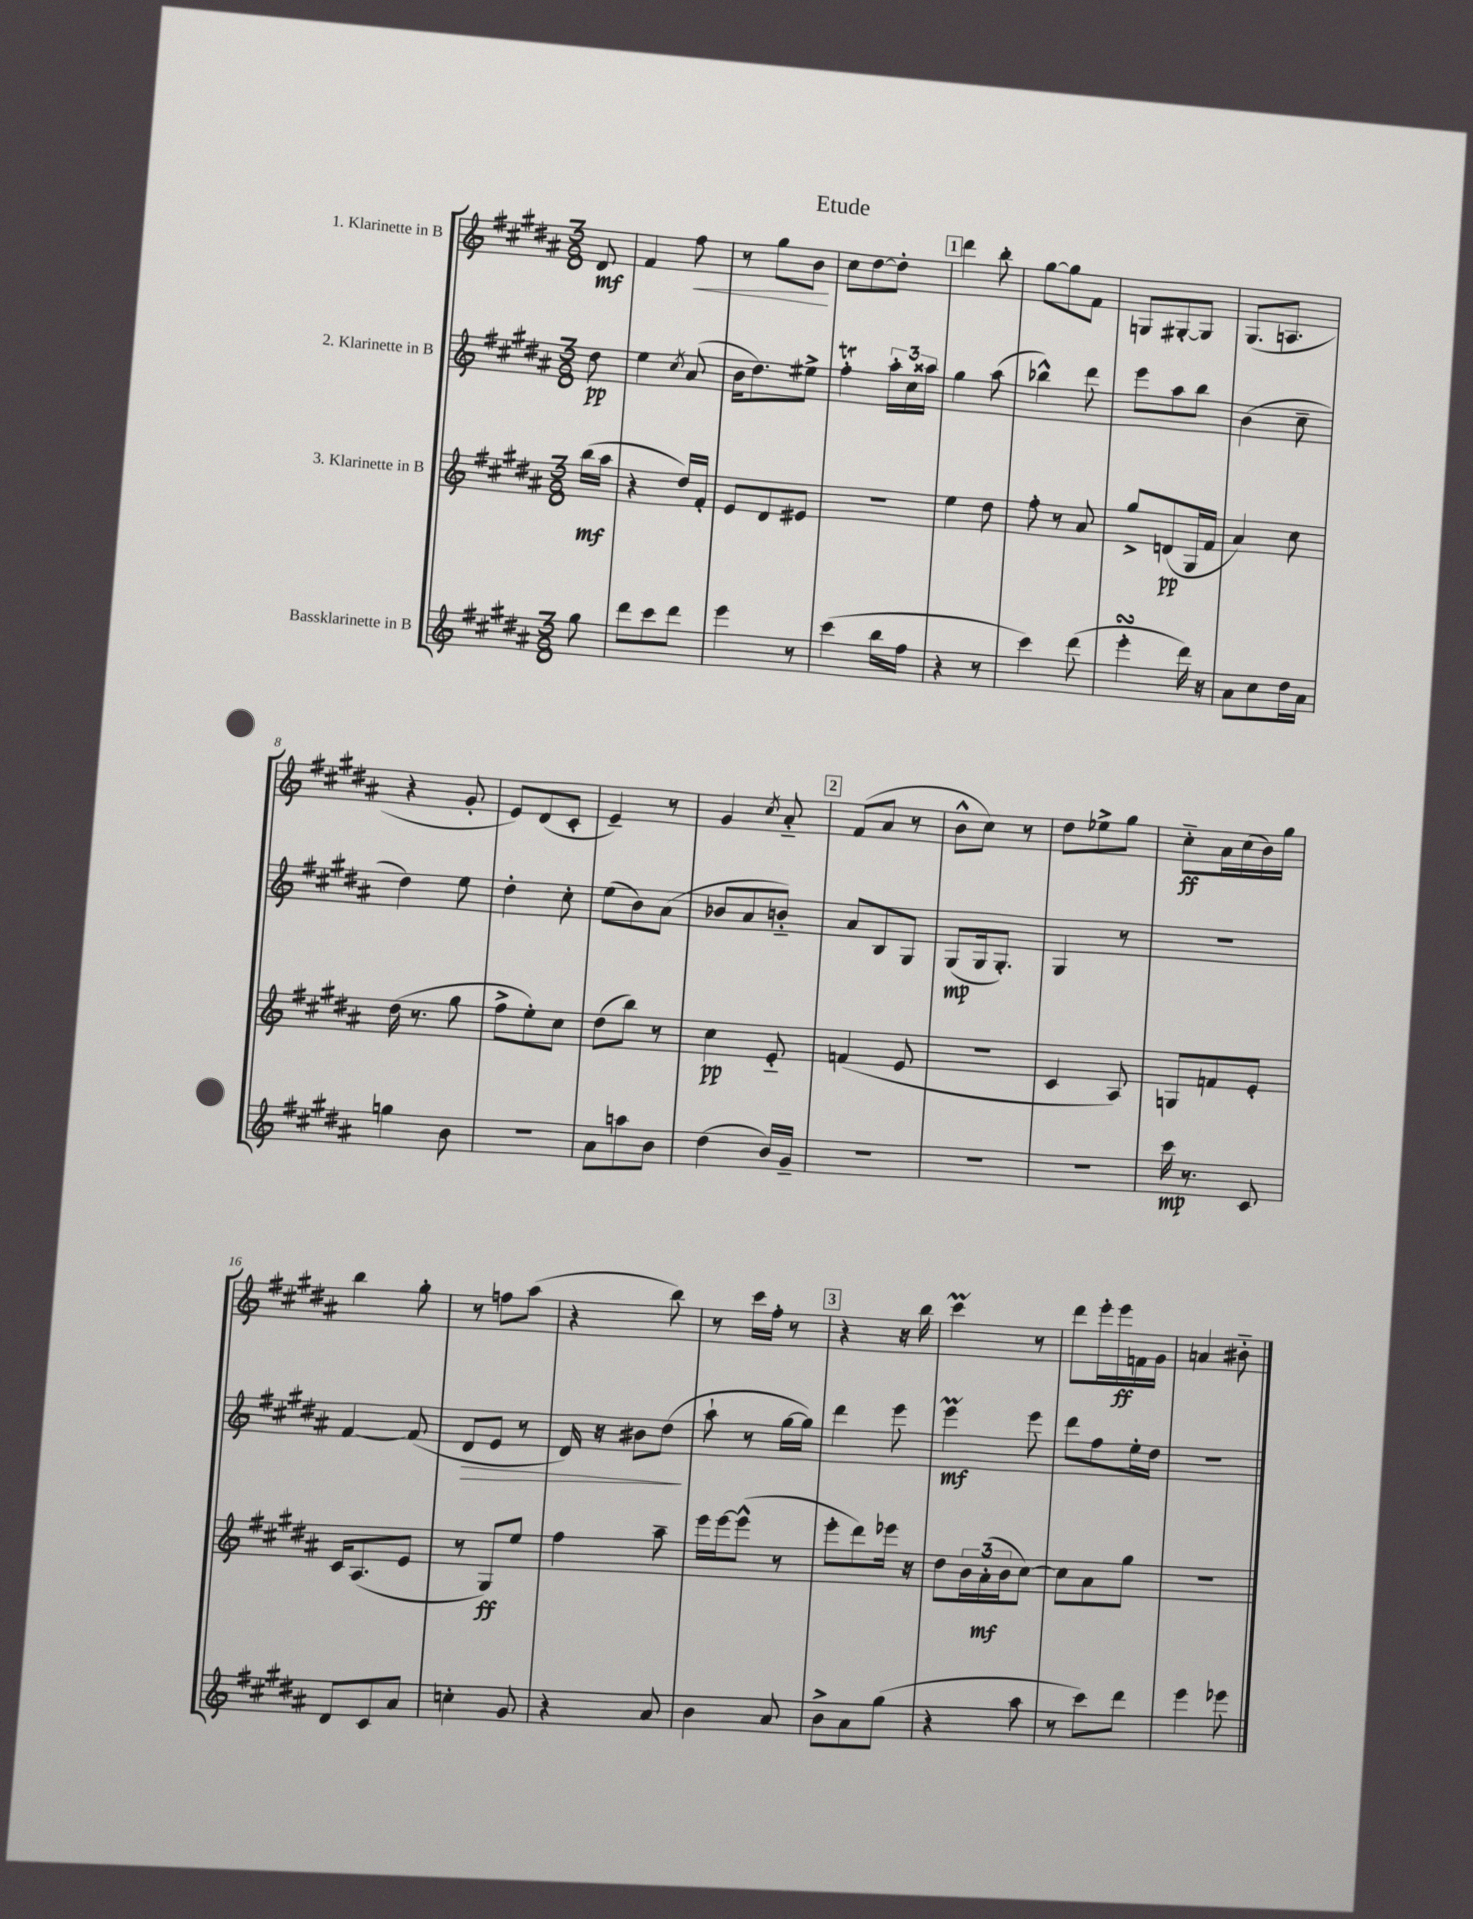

**kern	**kern	**kern	**kern
*staff4	*staff3	*staff2	*staff1
*clefG2	*clefG2	*clefG2	*clefG2
*k[f#c#g#d#a#]	*k[f#c#g#d#a#]	*k[f#c#g#d#a#]	*k[f#c#g#d#a#]
*M3/8	*M3/8	*M3/8	*M3/8
8gg#	(16bb	8dd#	8d#
.	16aa#	.	.
=	=	=	=
8ddd#	4r	4ee	4f#
8ccc#	.	.	.
.	.	8qcc#	.
8ddd#	16dd#)	(8a#	8ff#
.	16f#'	.	.
=	=	=	=
4eee	8e	16b	8r
.	.	8.dd#)	.
.	8d#	.	8gg#
8r	8e#	8ee#^	8b
=	=	=	=
(4ccc#	4.r	4ff#'	8cc#
.	.	.	[8dd#
16bb	.	24aa#'	8dd#']
.	.	24cc#	.
16ff#	.	.	.
.	.	24aa##	.
=	=	=	=
4r	4ee	4gg#	4ddd#
8r	8dd#	(8aa#	8bb'
=	=	=	=
4ccc#)	8ff#'	4bb-^^)	[8gg#
.	8r	.	8gg#]
(8ddd#	8a#	8ddd#	8f#
=	=	=	=
4eee'	8gg#^	8eee	8G
.	(8d	8aa#	[8G#'
16ddd#)	16G#	8bb	8G#]
16r	16f#	.	.
=	=	=	=
8a#	4a#)	(4b	(8.G#
8cc#	.	.	.
.	.	.	8.A
16dd#	8cc#	8cc#~	.
16a#	.	.	.
=	=	=	=
4gg	(16dd#	4dd#)	4r
.	8.r	.	.
8b	8gg#	8ee	8g#'
=	=	=	=
4.r	8ff#^	4dd#'	8e)
.	8ee')	.	(8d#
.	8cc#	8cc#'	8c#'
=	=	=	=
8a#	(8dd#	(8ee	4e~)
8aa	8bb)	8b)	.
8b	8r	(8a#	8r
=	=	=	=
(4dd#	4cc#	8b-	4g#
.	.	8a#	.
.	.	.	8qcc#
16b)	8e'~	8b'~)	8a#'~
16g#~	.	.	.
=	=	=	=
4.r	(4f	8a#	(8f#
.	.	8B	8a#
.	8e	8G#	8r
=	=	=	=
4.r	4.r	(8G#	8b^^
.	.	16G#	8cc#)
.	.	8.G#')	.
.	.	.	8r
=	=	=	=
4.r	4c#	4G#	8dd#
.	.	.	8ee-^
.	8A#)	8r	8gg#
=	=	=	=
16ccc#	8G	4.r	8cc#'~
8.r	.	.	.
.	8f	.	16a#
.	.	.	(16cc#
8c#	8e'	.	16b)
.	.	.	16gg#
=	=	=	=
8d#	16c#	[4f#	4bb
.	(8.A#	.	.
8c#	.	.	.
8a#	8e	(8f#]	8gg#'
=	=	=	=
4cc'	8r	8d#	8r
.	8G#)	8e	8ff
8g#	8ee	8r	(8aa#
=	=	=	=
4r	4ff#	16d#)	4r
.	.	16r	.
.	.	8b#	.
8a#	8aa#~	(8dd#	8bb)
=	=	=	=
4b	16eee	8aa#`	8r
.	[16eee	.	.
.	(8eee^^]	8r	16ccc#
.	.	.	16ff#'
8a#	8r	[16gg#	8r
.	.	16gg#])	.
=	=	=	=
8b^	8eee'	4ddd#	4r
8a#	8ddd#)	.	.
(8gg#	16eee-	8eee	16r
.	16r	.	16bb
=	=	=	=
4r	8dd#	4eee	4ccc#
.	24b	.	.
.	(24a#'	.	.
.	24b	.	.
8aa#	[8cc#)	8eee	8r
=	=	=	=
8r	8cc#]	8ddd#	8ddd#
8ccc#)	8a#	8ff#	16eee'
.	.	.	16eee
8ddd#	8gg#	16ee'	16f
.	.	16dd#	16g#
=	=	=	=
4eee	4.r	4.r	4a
8eee-	.	.	8b#'~
==	==	==	==
*-	*-	*-	*-
